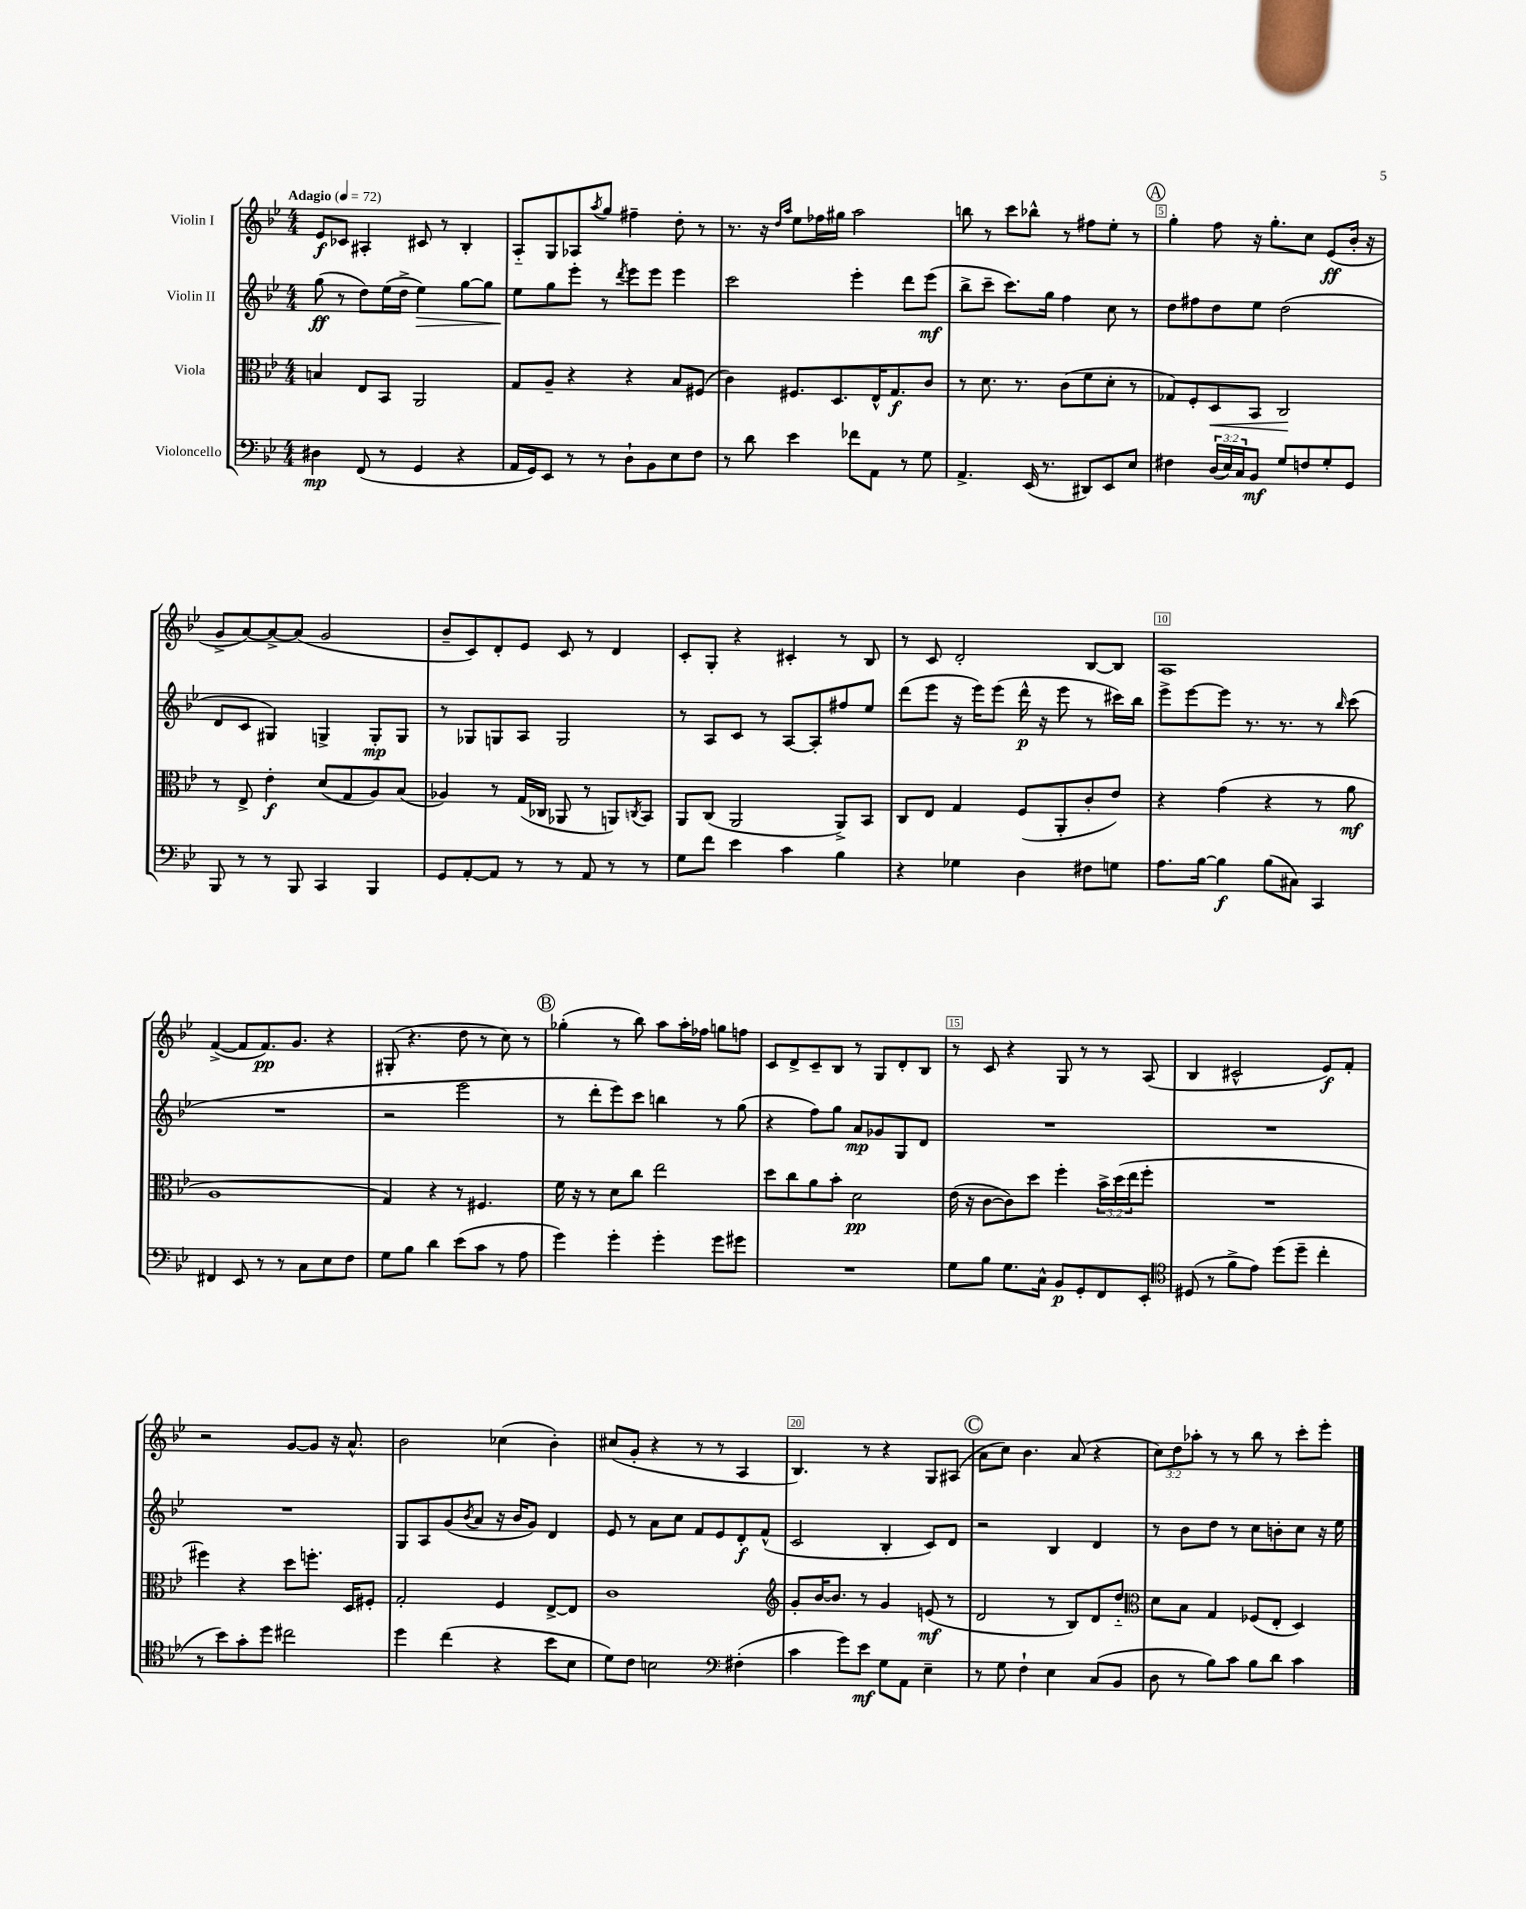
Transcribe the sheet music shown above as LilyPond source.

<<
\new StaffGroup <<
\new Staff = "s0" \with { instrumentName = "Violin I" } {
    \clef treble \key bes \major \numericTimeSignature \time 4/4 \override Staff.TupletNumber.text = #tuplet-number::calc-fraction-text \tempo "Adagio" 4 = 72
    ees'8\f ces'8 ais4-. cis'8 r8 bes4-. |
    a8-_ g8 aes8 \acciaccatura { a''8 } g''8 fis''4-- d''8-. r8 |
    r8. r16 \grace { d''16 a''16 } ees''8 fes''16 gis''16 a''2 |
    b''8 r8 c'''8 bes''8-^ r8 fis''8 ees''8-. r8 |
    \mark \markup { \circle "A" } g''4-. f''8 r16 g''8.-. c''8 ees'8\ff( bes'16-. r16 |
    g'8-> a'8~) a'8~-> a'8( g'2 |
    bes'8-- c'8) d'8-. ees'8 c'8 r8 d'4 |
    c'8-. g8-. r4 cis'4-. r8 bes8 |
    r8 c'8 d'2-. bes8~ bes8 |
    a1 |
    f'4~->( f'8 f'8.\pp) g'8. r4 |
    gis8-.( r4. d''8 r8 c''8) r8 |
    \mark \markup { \circle "B" } ges''4-.( r8 bes''8) a''8 a''16-. fes''16 g''8 f''8 |
    c'8 d'8-> c'8-- bes8 r8 g8 d'8-. bes8 |
    r8 c'8 r4 g8 r8 r8 a8( |
    bes4 cis'2-^ ees'8\f) f'8-. |
    r2 g'8~ g'8 r16 a'8.-^ |
    bes'2 ces''4( bes'4-.) |
    cis''8( g'8-. r4 r8 r8 a4 |
    bes4.) r8 r4 g8 ais8( |
    \mark \markup { \circle "C" } a'8 c''8) bes'4. a'8( r4 |
    \tuplet 3/2 { c''8) d''8 aes''8-. } r8 r8 bes''8 r8 c'''8-. ees'''8-. \bar "|." |
}
\new Staff = "s1" \with { instrumentName = "Violin II" } {
    \clef treble \key bes \major \numericTimeSignature \time 4/4
    g''8\ff( r8 d''8) ees''16( d''16-> ees''4\>) g''8~ g''8 |
    ees''8\! g''8 ees'''8-. r8 \acciaccatura { d'''8 } ees'''8 ees'''8 ees'''4 |
    c'''2 ees'''4-. d'''8 ees'''8\mf( |
    bes''8-> c'''8-- c'''8.) g''16 f''4 c''8 r8 |
    \mark \markup { \circle "A" } d''8 fis''8 d''8 ees''8 d''2( |
    d'8 c'8 gis4) g4-> g8-.\mp g8 |
    r8 ges8 g8 a8 g2 |
    r8 a8 c'8 r8 a8~ a8-. fis''8 ees''8 |
    d'''8( ees'''8 r16 ees'''16) ees'''8( d'''16-^\p r16 ees'''8 r8 cis'''16) bes''16 |
    ees'''8-> ees'''8~ ees'''8 r8. r8. r8 \grace { bes''16 } c'''8( |
    R1 |
    r2 ees'''2 |
    \mark \markup { \circle "B" } r8 d'''8-. ees'''8) c'''8 b''4 r8 g''8( |
    r4 f''8) g''8 a'8\mp ges'8 g8 d'8 |
    R1 |
    R1 |
    R1 |
    g8 a8 g'8( \acciaccatura { bes'8 } a'8 r16 bes'16 g'8) d'4 |
    ees'8 r8 a'8 c''8 f'8 ees'8 d'8-.\f f'8-^( |
    c'2 bes4-. c'8) d'8 |
    \mark \markup { \circle "C" } r2 bes4 d'4 |
    r8 bes'8 d''8 r8 c''8 b'8-. c''8 r16 ees''16 \bar "|." |
}
\new Staff = "s2" \with { instrumentName = "Viola" } {
    \clef alto \key bes \major \numericTimeSignature \time 4/4 \override Staff.TupletNumber.text = #tuplet-number::calc-fraction-text
    b4 ees8 bes,8 a,2 |
    g8 a8-- r4 r4 bes8 fis8( |
    c'4) fis8. d8. ees16-^ g8.\f c'8 |
    r8 d'8. r8. c'8( f'8 d'8-. r8 |
    \mark \markup { \circle "A" } ges8) f8-. d8\< bes,8 c2\! |
    r8 ees8-> ees'4-.\f d'8( g8 a8) bes8( |
    aes4) r8 g16( ces16 aes,8 r8 a,8) \acciaccatura { c8 } bes,8 |
    a,8 c8( a,2 a,8->) bes,8 |
    c8 ees8 g4 f8( a,8-. c'8-. ees'8) |
    r4 g'4( r4 r8 a'8\mf |
    a1 |
    g4) r4 r8 fis4. |
    \mark \markup { \circle "B" } f'16 r16 r8 d'8 c''8 ees''2 |
    d''8 c''8 a'8 bes'8-. d'2\pp |
    ees'16( r16 c'8~ c'8) d''8 f''4-. \tuplet 3/2 { bes'16-> d''16( ees''16 } f''8-. |
    R1 |
    fis''4) r4 d''8 f''8.-. d16 fis8-. |
    g2-. f4 ees8~-> ees8 |
    c'1 |
    \clef treble g'8-. bes'16~ bes'8. r8 g'4 e'8\mf( r8 |
    \mark \markup { \circle "C" } d'2 r8 bes8) d'8 d''8-_ |
    \clef alto d'8 bes8 g4 fes8( ees8-. d4) \bar "|." |
}
\new Staff = "s3" \with { instrumentName = "Violoncello" } {
    \clef bass \key bes \major \numericTimeSignature \time 4/4 \override Staff.TupletNumber.text = #tuplet-number::calc-fraction-text
    dis4\mp f,8( r8 g,4 r4 |
    a,16 g,16) ees,8 r8 r8 d8-! bes,8 ees8 f8 |
    r8 d'8 ees'4 fes'8 a,8 r8 g8 |
    a,4.-> ees,16( r8. dis,8) ees,8 ees8 |
    \mark \markup { \circle "A" } fis4 \tuplet 3/2 { d16( ees16) c16 } bes,8\mf g8 f8 g8-. g,8 |
    bes,,8 r8 r8 bes,,8 c,4 bes,,4 |
    g,8 a,8~-. a,8 r8 r8 a,8 r8 r8 |
    g8 f'8 ees'4 c'4 bes4 |
    r4 ges4 d4 fis8 g8 |
    a8. bes16~ bes4\f bes8( cis8) c,4 |
    fis,4 ees,8 r8 r8 c8 ees8 f8 |
    g8 bes8 d'4 ees'8( c'8 r8 a8 |
    \mark \markup { \circle "B" } g'4) g'4-. g'4-. g'8 gis'8 |
    R1 |
    g8 bes8 g8. c16-^ bes,8\p g,8-. f,8 ees,8-. |
    \clef tenor dis8( r8 f'8-> ees'8) d''8( d''8-- c''4-. |
    r8 bes'8) g'8-. d''8 cis''2 |
    d''4 c''4( r4 bes'8 bes8 |
    d'8) c'8 b2 \clef bass fis4-.( |
    c'4 g'8) ees'8\mf g8 a,8 ees4-- |
    \mark \markup { \circle "C" } r8 g8 f4-! ees4 c8( bes,8 |
    d8 r8 bes8) c'8 bes8 d'8 c'4 \bar "|." |
}
>>
>>
\layout { \context { \Score \override BarNumber.break-visibility = ##(#f #t #t) barNumberVisibility = #(every-nth-bar-number-visible 5) \override BarNumber.stencil = #(make-stencil-boxer 0.1 0.3 ly:text-interface::print) } }
